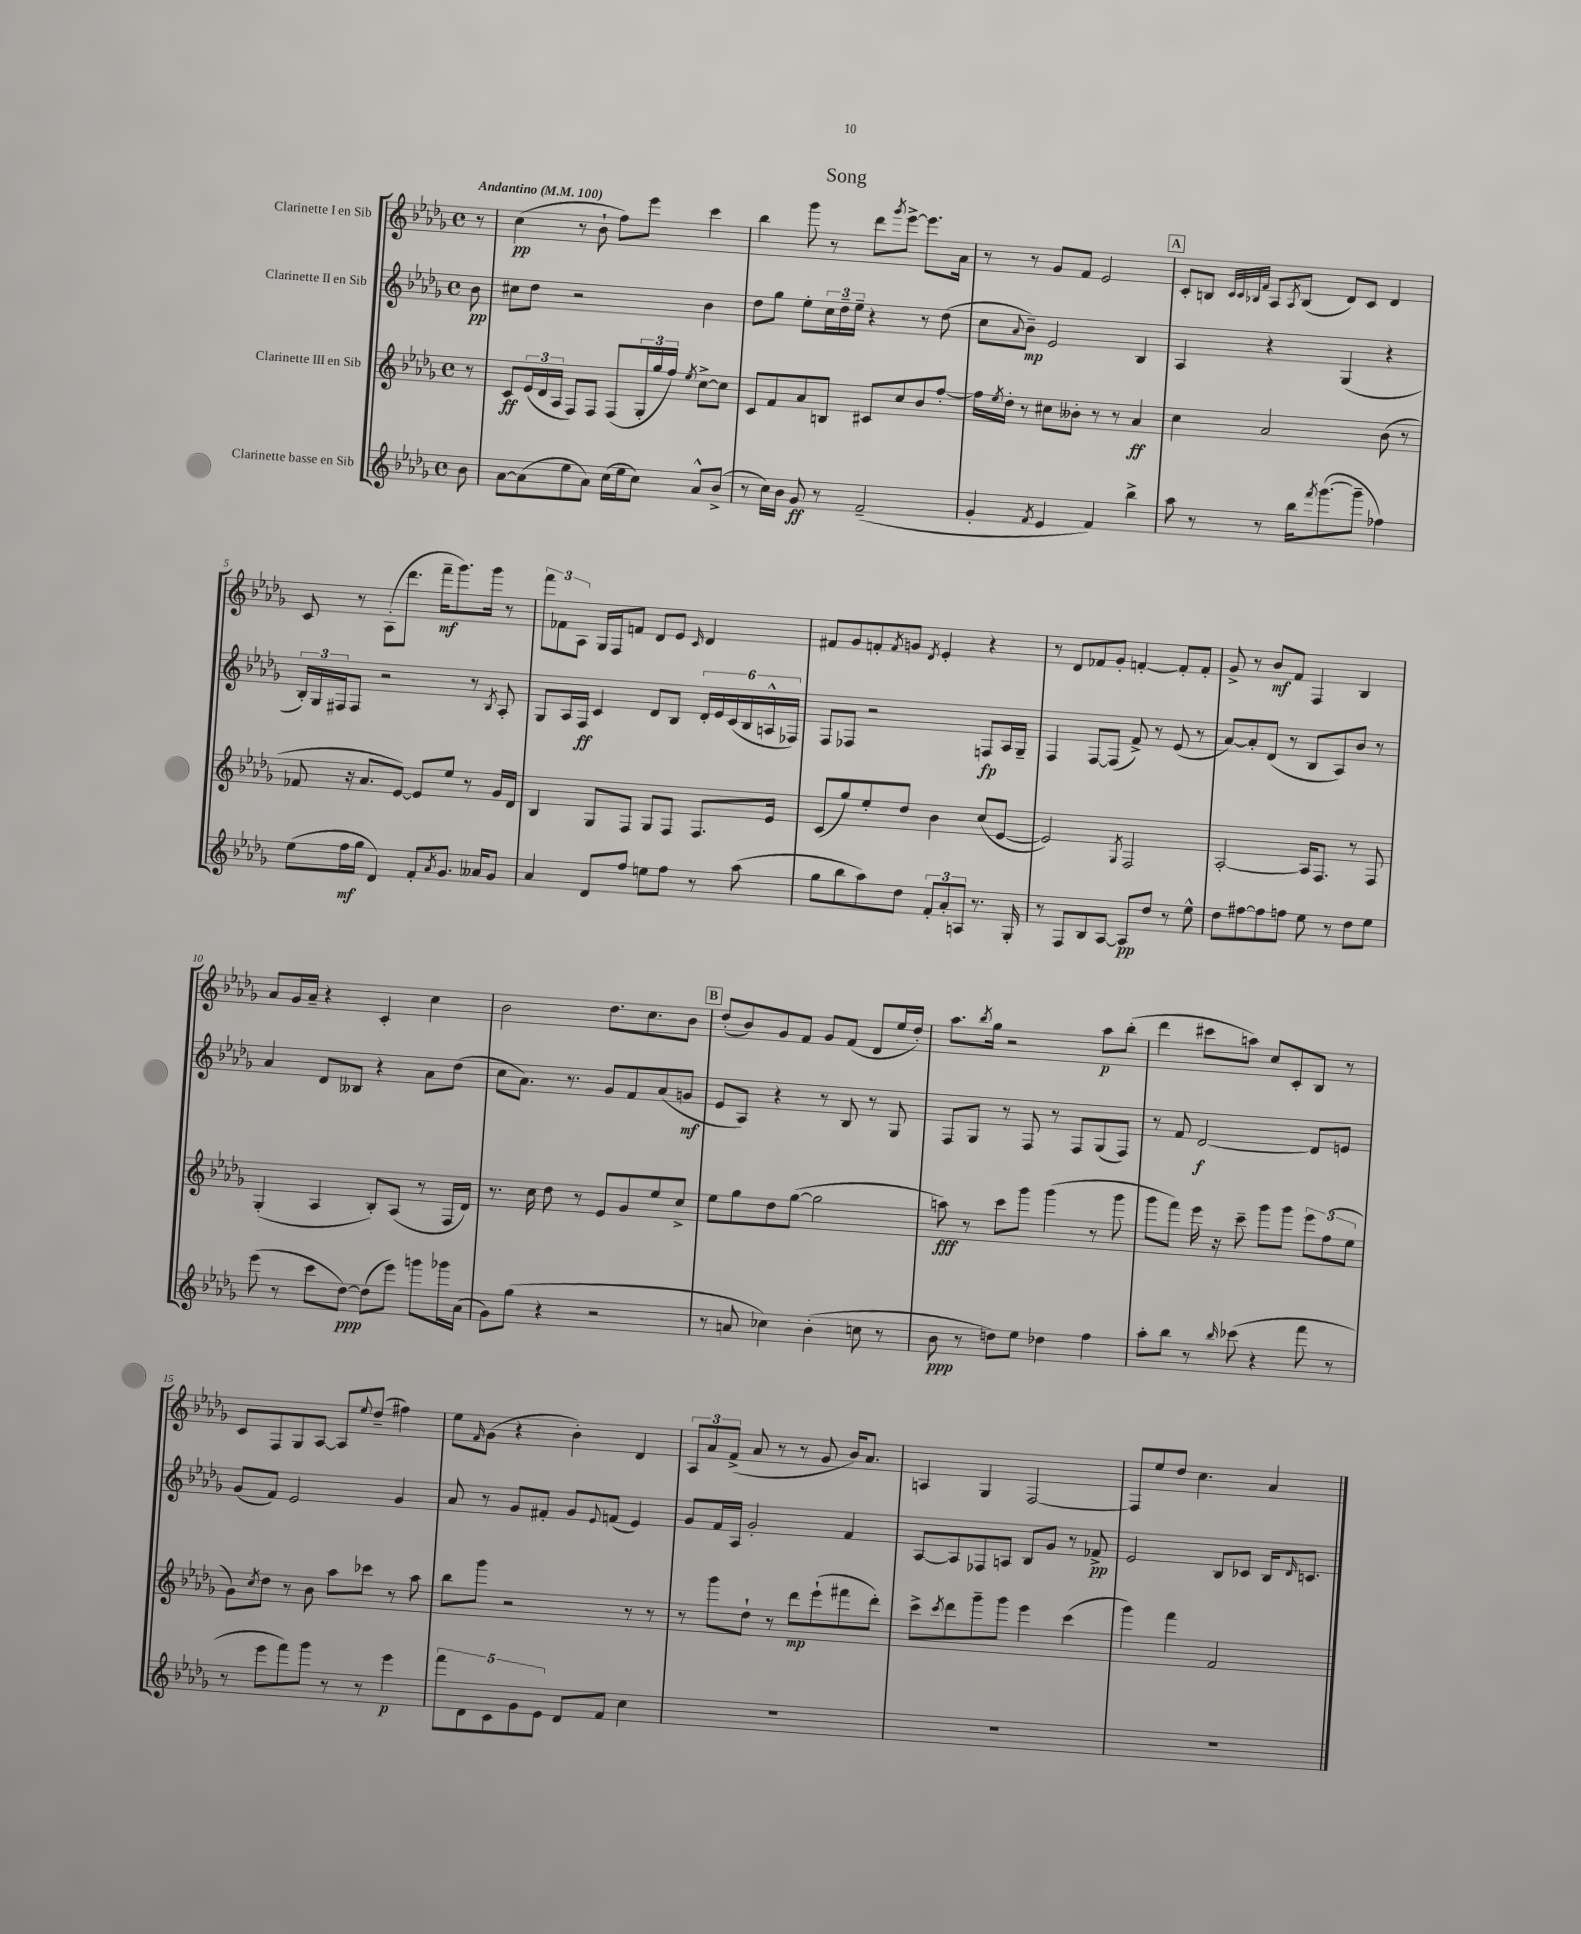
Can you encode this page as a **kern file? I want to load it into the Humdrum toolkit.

**kern	**dynam	**kern	**dynam	**kern	**dynam	**kern	**dynam
*part4	*part4	*part3	*part3	*part2	*part2	*part1	*part1
*staff4	*staff4	*staff3	*staff3	*staff2	*staff2	*staff1	*staff1
*I"Clarinette basse en Sib	*	*I"Clarinette III en Sib	*	*I"Clarinette II en Sib	*	*I"Clarinette I en Sib	*
*clefG2	*	*clefG2	*	*clefG2	*	*clefG2	*
*k[b-e-a-d-g-]	*	*k[b-e-a-d-g-]	*	*k[b-e-a-d-g-]	*	*k[b-e-a-d-g-]	*
*M4/4	*	*M4/4	*	*M4/4	*	*M4/4	*
*met(c)	*	*met(c)	*	*met(c)	*	*met(c)	*
*MM100	*	*MM100	*	*MM100	*	*MM100	*
=	=	=	=	=	=	=	=
!	!	!	!	!	!	!LO:TX:a:B:t=Andantino	!
8b-\	.	8r	.	8b-\	pp	8r	.
=1	=1	=1	=1	=1	=1	=1	=1
[8a-\L	.	8c/L	ff	8cc#X\L	.	(4cc\	pp
(8a-\]	.	(24e-/L	.	8dd-\J	.	.	.
.	.	24d-/	.	.	.	.	.
.	.	24A-/JJ	.	.	.	.	.
8ee-\	.	8F/L)	.	2r	.	8r	.
8a-\J)	.	8F/J	.	.	.	8b-`\	.
(16cc\LL	.	(8F/L	.	.	.	8ff\L)	.
16ee-\J	.	.	.	.	.	.	.
8cc\J)	.	24G-'/L	.	.	.	8eee-\J	.
.	.	24gg-/	.	.	.	.	.
.	.	24ff/JJ)	.	.	.	.	.
.	.	8qee-/	.	.	.	.	.
8a-^^/L	.	[8cc^\L	.	4b-\	.	4ccc\	.
(8b-^/J	.	8cc\J]	.	.	.	.	.
=2	=2	=2	=2	=2	=2	=2	=2
8r	.	8c/L	.	8dd-\L	.	4bb-\	.
16cc\LL)	.	8f/	.	8gg-\J	.	.	.
16b-\JJ	.	.	.	.	.	.	.
8g-/	ff	8a-/	.	8ee-'\L	.	8ggg-\	.
8r	.	8Bn/J	.	24cc\L	.	8r	.
.	.	.	.	24dd-~\	.	.	.
.	.	.	.	24ee-~\JJ	.	.	.
(2f~/	.	8c#X/L	.	4r	.	8ddd-\L	.
.	.	.	.	.	.	8qggg-/	.
.	.	8cc/	.	.	.	[8eee-^\J	.
.	.	8b-/	.	8r	.	8.eee-\L]	.
.	.	[8ff'/J	.	(8dd-\	.	.	.
.	.	.	.	.	.	16a-\Jk	.
=3	=3	=3	=3	=3	=3	=3	=3
4g-'/	.	16ff\LL]	.	8cc\L	.	8r	.
.	.	8qee-/	.	.	.	.	.
.	.	16dd-'\JJ	.	.	.	.	.
.	.	.	.	8qqa-/	.	.	.
.	.	8r	.	8b-~\J)	mp	8r	.
8qf/	.	.	.	.	.	.	.
4e-/	.	8cc#X\L	.	2e-/	.	8g-/L	.
.	.	8b--X'\J	.	.	.	8f/J	.
4f/)	.	8r	.	.	.	2e-/	.
.	.	8r	.	.	.	.	.
4bb-^\	.	4a-/	ff	4B-/	.	.	.
!!LO:REH:place=s1:t=A
=4	=4	=4	=4	=4	=4	=4	=4
8aa-\	.	4cc\	.	4A-/	.	8c'/L	.
8r	.	.	.	.	.	8Bn/J	.
.	.	.	.	.	.	32qqc/LLL	.
.	.	.	.	.	.	32qqc/	.
.	.	.	.	.	.	32qqB-X/	.
.	.	.	.	.	.	32qqf/JJJ	.
8r	.	2a-/	.	4r	.	8A-/L	.
.	.	.	.	.	.	8qA-/	.
16bb-\KL	.	.	.	.	.	(8B-/J	.
8qfff/	.	.	.	.	.	.	.
([8.ggg-\	.	.	.	.	.	.	.
.	.	.	.	(4G-/	.	8d-/L)	.
8ggg-~\J]	.	.	.	.	.	8c/J	.
4ff-X\)	.	(8b-\	.	4r	.	4d-/	.
.	.	8r	.	.	.	.	.
!!LO:LB:g=z
=5	=5	=5	=5	=5	=5	=5	=5
(8ee-\L	.	8f-X/	.	24B-'/LL)	.	8c/	.
.	.	.	.	24G-/	.	.	.
.	.	.	.	24F#X/J	.	.	.
16ff\L	mf	16r	.	8F#/J	.	8r	.
16gg-\JJ	.	8.a-/L	.	.	.	.	.
4d-/)	.	.	.	2r	.	(8A-'\L	.
.	.	[8e-/J)	.	.	.	8.ddd-\J	.
8f'/L	.	8e-/L]	.	.	.	.	.
.	.	.	.	.	.	16fff~\KL	mf
8qa-/	.	.	.	.	.	.	.
8.g-/J	.	8ee-/J	.	.	.	8.ggg-\)	.
.	.	8r	.	8r	.	.	.
16a--X/KL	.	.	.	.	.	16ggg-\Jk	.
.	.	.	.	8qB-/	.	.	.
8g-/J	.	16g-/LL	.	8A-'/	.	8r	.
.	.	16d-/JJ	.	.	.	.	.
=6	=6	=6	=6	=6	=6	=6	=6
4a-/	.	4B-/	.	8G-/L	.	12fff\L	.
.	.	.	.	.	.	12f-X\	.
.	.	.	.	16A-/L	.	.	.
.	.	.	.	.	.	12A-\J	.
.	.	.	.	16F/JJ	ff	.	.
8d-/L	.	8G-/L	.	4c/	.	16G-/LL	.
.	.	.	.	.	.	16F/J	.
8ff/J	.	8F/J	.	.	.	8fn/J	.
8een\L	.	8G-/L	.	8d-/L	.	8d-/L	.
8ff\J	.	8F/J	.	8B-/J	.	8e-/J	.
.	.	.	.	.	.	16qqc/	.
8r	.	8.F/L	.	24d-'/LL	.	4d-/	.
.	.	.	.	24e-/	.	.	.
.	.	.	.	(24c/	.	.	.
(8aa-\	.	.	.	24B-/	.	.	.
.	.	.	.	24An^^/	.	.	.
.	.	16e-/Jk	.	.	.	.	.
.	.	.	.	24F-X/JJ)	.	.	.
=7	=7	=7	=7	=7	=7	=7	=7
8gg-\L	.	(8c/L	.	8F/L	.	8f#X/L	.
8bb-\	.	8gg-/)	.	8F-X/J	.	8g-/	.
8aa-\)	.	8ee-'/	.	2r	.	8fn'/	.
.	.	.	.	.	.	8qf/	.
8dd-\J	.	8dd-/J	.	.	.	8gn/J	.
.	.	.	.	.	.	8qd-/	.
12f'/L	.	4b-\	.	.	.	4e-'/	.
12a-'/	.	.	.	.	.	.	.
12An/J	.	.	.	.	.	.	.
8.r	.	(8cc/L	.	8Fn/L	fp	4r	.
.	.	[8e-/J	.	16A-/L	.	.	.
16G-'/	.	.	.	16G-~/JJ	.	.	.
=8	=8	=8	=8	=8	=8	=8	=8
8r	.	2e-/])	.	4F/	.	8r	.
8F/L	.	.	.	.	.	8d-/L	.
8B-/	.	.	.	[8F/L	.	8f-X/	.
[8A-/J	.	.	.	(8F/J]	.	8g-'/J	.
.	.	8qG-/	.	.	.	.	.
8A-/L]	pp	2F/	.	8f^/)	.	[4fn'/	.
8dd-/J	.	.	.	8r	.	.	.
8r	.	.	.	(8e-/	.	8f'/L]	.
8ee-^^\	.	.	.	8r	.	8f'/J	.
=9	=9	=9	=9	=9	=9	=9	=9
8dd-\L	.	[2A-'/	.	[8a-/L)	.	8g-^/	.
[8ff#X\	.	.	.	8a-'/]	.	8r	.
8ff#\]	.	.	.	(8d-/J	.	8b-/L	mf
8ffn\J	.	.	.	8r	.	8f/J	.
8ee-\	.	16A-/KL]	.	8B-/L	.	4F/	.
.	.	8.F/J	.	.	.	.	.
8r	.	.	.	8A-/)	.	.	.
8dd-\L	.	8r	.	8b-/J	.	4B-/	.
8ee-\J	.	8F/	.	8r	.	.	.
!!LO:LB:g=z
=10	=10	=10	=10	=10	=10	=10	=10
(8eee-\	.	(4G-'/	.	4a-/	.	8a-/L	.
8r	.	.	.	.	.	16g-/L	.
.	.	.	.	.	.	16a-~/JJ	.
8ccc\L	.	4A-/	.	8d-/L	.	4r	.
[8dd-\J)	ppp	.	.	8B--X/J	.	.	.
(8dd-\L]	.	8B-'/L)	.	4r	.	4c'/	.
8eee-\J)	.	(8A-/J	.	.	.	.	.
8gggn\L	.	8r	.	8a-\L	.	4cc\	.
16ggg-X\L	.	16F/LL	.	(8dd-\J	.	.	.
(16a-\JJ	.	16d-/JJ)	.	.	.	.	.
=11	=11	=11	=11	=11	=11	=11	=11
8g-\L)	.	8.r	.	8cc\L	.	2b-\	.
(8gg-\J	.	.	.	8.a-\J)	.	.	.
.	.	16cc\	.	.	.	.	.
4r	.	8dd-\	.	.	.	.	.
.	.	.	.	8.r	.	.	.
.	.	8r	.	.	.	.	.
2r	.	8e-/L	.	8g-/L	.	8.dd-\L	.
.	.	8g-/	.	8f/	.	.	.
.	.	.	.	.	.	8.cc\	.
.	.	8ee-/	.	(8a-/	.	.	.
.	.	8cc^/J	.	8gn/J	mf	8b-\J	.
!!LO:REH:place=s1:t=B
=12	=12	=12	=12	=12	=12	=12	=12
8r	.	8ee-\L	.	8e-/L	.	(8dd-'/L	.
8an/	.	8gg-\	.	8A-/J)	.	8b-/)	.
4cc-X\)	.	8dd-\	.	4r	.	8g-/	.
.	.	([8gg-\J	.	.	.	8f/J	.
(4b-'\	.	2gg-\]	.	8r	.	8g-/L	.
.	.	.	.	8B-/	.	(8f/J	.
8ccn\	.	.	.	8r	.	8d-/L	.
8r	.	.	.	8G-/	.	16ee-/L	.
.	.	.	.	.	.	16dd-'/JJ)	.
=13	=13	=13	=13	=13	=13	=13	=13
8b-\	ppp	8aan\)	fff	8F/L	.	8.aa-\L	.
8r	.	8r	.	8G-/J	.	.	.
.	.	.	.	.	.	8qbb-/	.
.	.	.	.	.	.	16gg-\Jk	.
8ddn\L)	.	8ccc\L	.	8r	.	2r	.
8ee-\J	.	8ggg-\J	.	8F/	.	.	.
4dd-X\	.	(4ggg-\	.	8r	.	.	.
.	.	.	.	8F/L	.	.	.
4ff\	.	8r	.	(8G-/	.	8aa-\L	p
.	.	8ggg-\	.	8F/J)	.	(8bb-'\J	.
=14	=14	=14	=14	=14	=14	=14	=14
8aa-'\L	.	8ggg-\L	.	8r	.	4ddd-\	.
8bb-\J	.	8fff\J)	.	8f/	.	.	.
8r	.	16eee-\	.	[2d-/	f	8ccc#X\L	.
.	.	16r	.	.	.	.	.
16qqbb-/	.	.	.	.	.	.	.
(8ccc-X\	.	8ccc~\	.	.	.	8aan\J)	.
4r	.	8ggg-\L	.	.	.	8cc/L	.
.	.	8ggg-\J	.	.	.	8c'/	.
8fff\	.	12eee-\L	.	8d-/L]	.	8B-/J	.
.	.	(12ff\	.	.	.	.	.
8r	.	.	.	8en/J	.	8r	.
.	.	12ee-\J	.	.	.	.	.
!!LO:LB:g=z
=15	=15	=15	=15	=15	=15	=15	=15
8r	.	8g-\L)	.	(8g-/L	.	8c/L	.
.	.	8qcc/	.	.	.	.	.
8eee-\L	.	8dd-\J	.	8f/J)	.	8F/	.
8fff\)	.	8r	.	2e-/	.	8G-/	.
8ggg-\J	.	8b-\	.	.	.	[8A-/J	.
8r	.	8aa-\L	.	.	.	8A-/L]	.
.	.	.	.	.	.	8qqee-/	.
8r	.	8ccc-X\J	.	.	.	(8dd-~/J	.
4eee-\	p	8r	.	4g-/	.	4ff#X\)	.
.	.	8aa-\	.	.	.	.	.
=16	=16	=16	=16	=16	=16	=16	=16
10fff\L	.	8bb-\L	.	8a-/	.	8ee-\L	.
10d-\	.	.	.	.	.	.	.
.	.	.	.	.	.	16qqf/	.
.	.	8ggg-\J	.	8r	.	(8g-\J	.
10c\	.	.	.	.	.	.	.
.	.	2r	.	8g-/L	.	4r	.
10g-\	.	.	.	.	.	.	.
.	.	.	.	8f#X'/J	.	.	.
10e-\J	.	.	.	.	.	.	.
8d-/L	.	.	.	8g-/L	.	4b-'\)	.
.	.	.	.	8qqe-/	.	.	.
8f/J	.	.	.	(8fn/J	.	.	.
4cc\	.	8r	.	4e-/)	.	4d-/	.
.	.	8r	.	.	.	.	.
=17	=17	=17	=17	=17	=17	=17	=17
1r	.	8r	.	8g-/L	.	12A-/L	.
.	.	.	.	.	.	12a-/	.
.	.	8ggg-\L	.	16f/L	.	.	.
.	.	.	.	.	.	(12f^/J	.
.	.	.	.	16A-/JJ	.	.	.
.	.	8dd-`\J	.	2g-'/	.	8a-/	.
.	.	8r	.	.	.	8r	.
.	.	8ddd-\L	mp	.	.	8r	.
.	.	(8eee-`\	.	.	.	8g-/	.
.	.	8fff#X\	.	4f/	.	16b-/KL)	.
.	.	.	.	.	.	8.a-/J	.
.	.	8ddd-'\J)	.	.	.	.	.
=18	=18	=18	=18	=18	=18	=18	=18
1r	.	8ccc^\L	.	[8A-/L	.	4An/	.
.	.	8qccc/	.	.	.	.	.
.	.	8ddd-\	.	8A-/]	.	.	.
.	.	8ggg-~\	.	8F-X/	.	4G-/	.
.	.	8ggg-\J	.	8An/J	.	.	.
.	.	4eee-\	.	8B-/L	.	[2F/	.
.	.	.	.	8g-/J	.	.	.
.	.	(4ccc\	.	8r	.	.	.
.	.	.	.	8f-X^/	pp	.	.
=19	=19	=19	=19	=19	=19	=19	=19
1r	.	4ggg-\)	.	2e-/	.	8F/L]	.
.	.	.	.	.	.	8ee-/	.
.	.	4fff\	.	.	.	8dd-/J	.
.	.	.	.	.	.	4.cc\	.
.	.	2f/	.	8B-/L	.	.	.
.	.	.	.	8c-X/J	.	.	.
.	.	.	.	16B-/KL	.	4a-/	.
.	.	.	.	16qqd-/	.	.	.
.	.	.	.	8.cn/J	.	.	.
==	==	==	==	==	==	==	==
*-	*-	*-	*-	*-	*-	*-	*-
